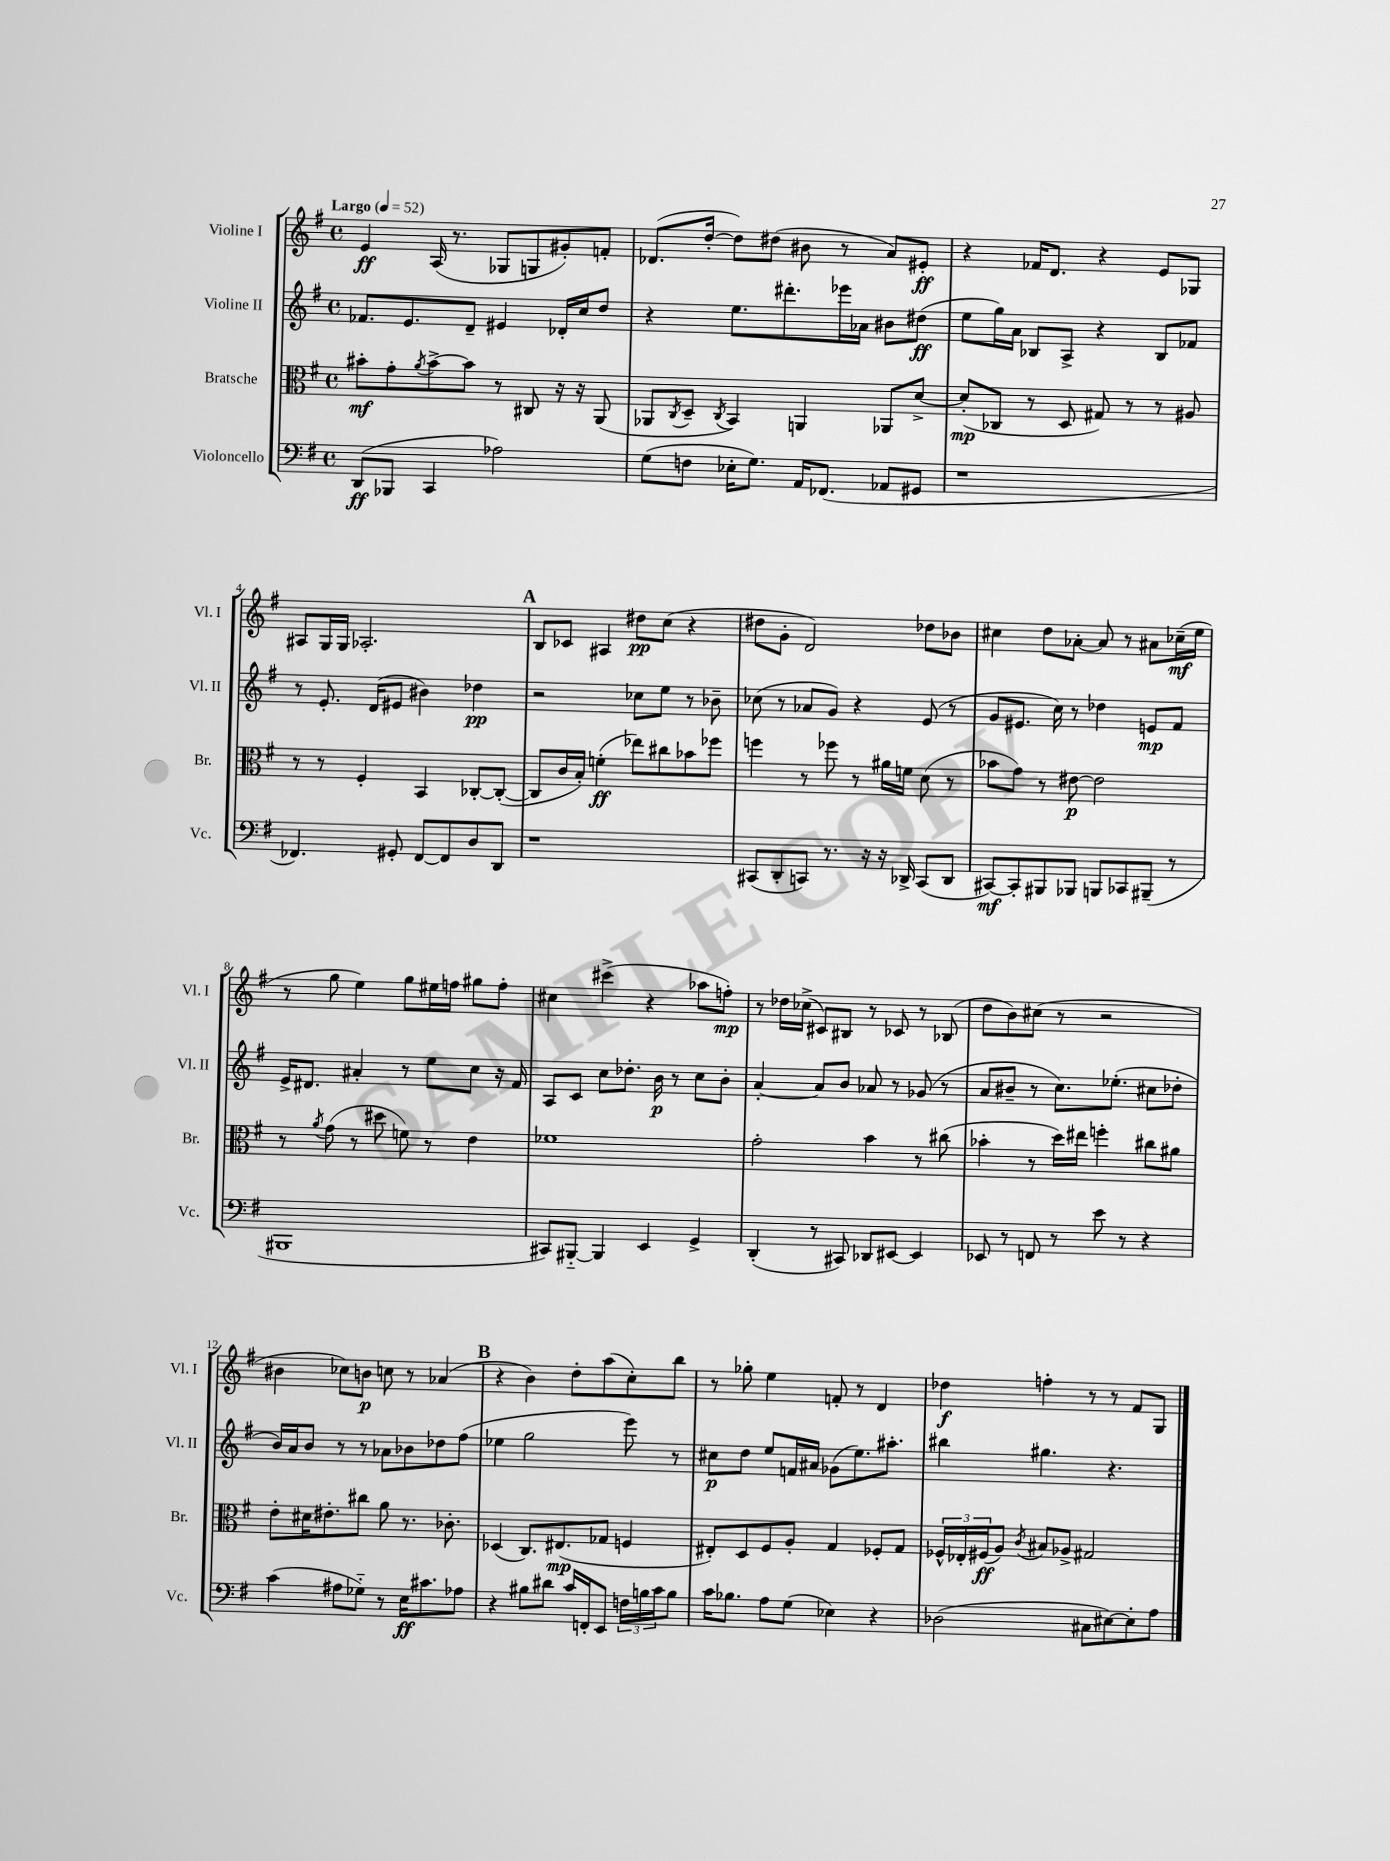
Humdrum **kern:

**kern	**kern	**kern	**kern
*staff4	*staff3	*staff2	*staff1
*clefF4	*clefC3	*clefG2	*clefG2
*k[f#]	*k[f#]	*k[f#]	*k[f#]
*M4/4	*M4/4	*M4/4	*M4/4
*met(c)	*met(c)	*met(c)	*met(c)
*MM52	*MM52	*MM52	*MM52
(8DD	8b#'	8.f-	4e
8BBB-	8g'	.	.
.	.	8.e	.
.	8qa	.	.
4CC	[8b#^	.	(16A
.	.	.	8.r
.	8b#]	8d~	.
2A-)	8r	4e#	8G-
.	8C#	.	8G
.	16r	16d-'	8g#')
.	16r	16cc	.
.	(8AA	8dd	8f'
=	=	=	=
(8G	8AA-	4r	(8.d-
.	8qC	.	.
8F	8D~	.	.
.	.	.	[16dd'
.	8qC	.	.
16E-'	4BB)	8.ee	8dd])
8.G)	.	.	.
.	.	.	(8dd#
.	.	8.ddd#'	.
16AA	4AA	.	8b#
(8.FF-	.	.	.
.	.	16eee-	8r
.	.	16a-	.
8AA-	8AA-	8b#	8a)
8GG#	[8d^	(8dd#	8e#'
=	=	=	=
1r	(8d']	8ee	4r
.	8C-	16gg)	.
.	.	16a	.
.	8r	8B-	16f-
.	.	.	8.d
.	8D	8A^	.
.	8G#)	4r	4r
.	8r	.	.
.	8r	8B-	8e
.	8A#	8f-	8G-
=	=	=	=
4.FF-)	8r	8r	8A#
.	8r	8.e'	16G
.	.	.	16G
.	4F#'	.	2.A-'
.	.	(16d	.
8GG#'	.	8e#	.
[8FF-	4BB	4b#)	.
8FF-]	.	.	.
8D	[8C-'	4dd-	.
8DD	(8C-'_	.	.
=	=	=	=
1r	8C-]	2r	8B
.	16c	.	8c-
.	16B')	.	.
.	(4f'	.	4A#
.	8ee-)	8cc-	8dd#
.	8cc#	8ee	(8cc
.	8b-	8r	4r
.	8ff-	8b-~	.
=	=	=	=
(8CC#	4ff	(8cc-	8dd#
8DD'	.	8r	8g'
8CC)	8r	8a-	2d)
8.r	8ff-	8g)	.
.	8r	4r	.
16r	.	.	.
16r	16a#	.	.
16DD-^	16f	.	.
(8CC	(8d	(8e	8dd-
8DD-	8r	8r	8b-
=	=	=	=
[8CC#)	8b-	8g	4cc#
8CC#']	8g)	8.e#	.
8BBB#	8r	.	8dd
.	.	16cc)	.
8BBB-	[8e#	8r	[8a-'
8BBB	2e#]	4dd-	8a-]
8CC-	.	.	8r
(8BBB#~	.	8e	8a#
8r	.	8f#	(16cc-~
.	.	.	16ee
=	=	=	=
1BBB#	8r	16e^	8r
.	.	8.d#	.
.	8qa	.	.
.	(8g	.	8gg
.	8r	4a#'	4ee)
.	8dd#	.	.
.	8f)	8r	8gg
.	8r	8ee	16ee#
.	.	.	16ff
.	4e	8cc	8gg#
.	.	16r	8ff'
.	.	16f#	.
=	=	=	=
8CC#)	1f-	8A	4cc#
[8BBB#'~	.	8c	.
4BBB#]	.	8cc	(4ccc#^
.	.	8.dd-'	.
4EE	.	.	4r
.	.	16b	.
.	.	8r	.
4GG^	.	8cc	8aa-
.	.	8b'	8ff')
=	=	=	=
(4DD'	2g'	[4a'	8r
.	.	.	16dd-
.	.	.	(16cc-^
8r	.	8a]	8c#)
8CC#)	.	8b	8B#
8DD-	4b	8a-	8r
[8EE#	.	8r	8c-
4EE#]	8r	(8g-	8r
.	(8cc#	8r	(8B-
=	=	=	=
8EE-	4b-'	8a	8dd
8r	.	8b#~	8b)
8FF	8r	8r	(8cc#
8r	16dd)	8.cc)	8r
.	16ee#	.	.
8e	4ff'	.	2r
.	.	(8.ee-'	.
8r	.	.	.
4r	8cc#	8cc#	.
.	8a#	8dd-'	.
=	=	=	=
(4c	8e'	16b)	4b#
.	.	16a	.
.	16d#	8b	.
.	8.e#'	.	.
8A#	.	8r	8cc-)
8G-'~)	8cc#	8r	8b
8r	8a	8a-	8cc
16E	8.r	8b-	8r
8.c#	.	.	.
.	.	8dd-	(4a-
.	8.c-'	.	.
8A-	.	(8ff#	.
=	=	=	=
4r	(4D-	4ee-	4r
8B#	8.C)	2gg	4b)
8d#	.	.	.
.	(8.E#	.	.
16c	.	.	8dd'
16FF'	.	.	.
8EE	8G-	.	(8aa
24F	4F	8eee)	8cc')
24B	.	.	.
24c	.	.	.
8B	.	8r	8bb
=	=	=	=
16c	8E#')	8cc#	8r
8.B-	.	.	.
.	8D	8dd	8gg-'
8A	8F#	8ee	4ee
(8G	8A'	16f	.
.	.	16a#	.
4E-)	4G	(8g-	8f'
.	.	8.ee)	8r
4r	8F-'	.	4d
.	.	8.aa#'	.
.	8G	.	.
=	=	=	=
(2D-	24F-^^	4bb#	4dd-
.	24E-'	.	.
.	(24F#	.	.
.	8A)	.	.
.	8qc	.	.
.	8B#	4.gg#	4ff'
.	8A-^	.	.
8C#	2G#	.	8r
[8E#)	.	4.r	8r
8E#']	.	.	8f#
8A	.	.	8G
==	==	==	==
*-	*-	*-	*-
